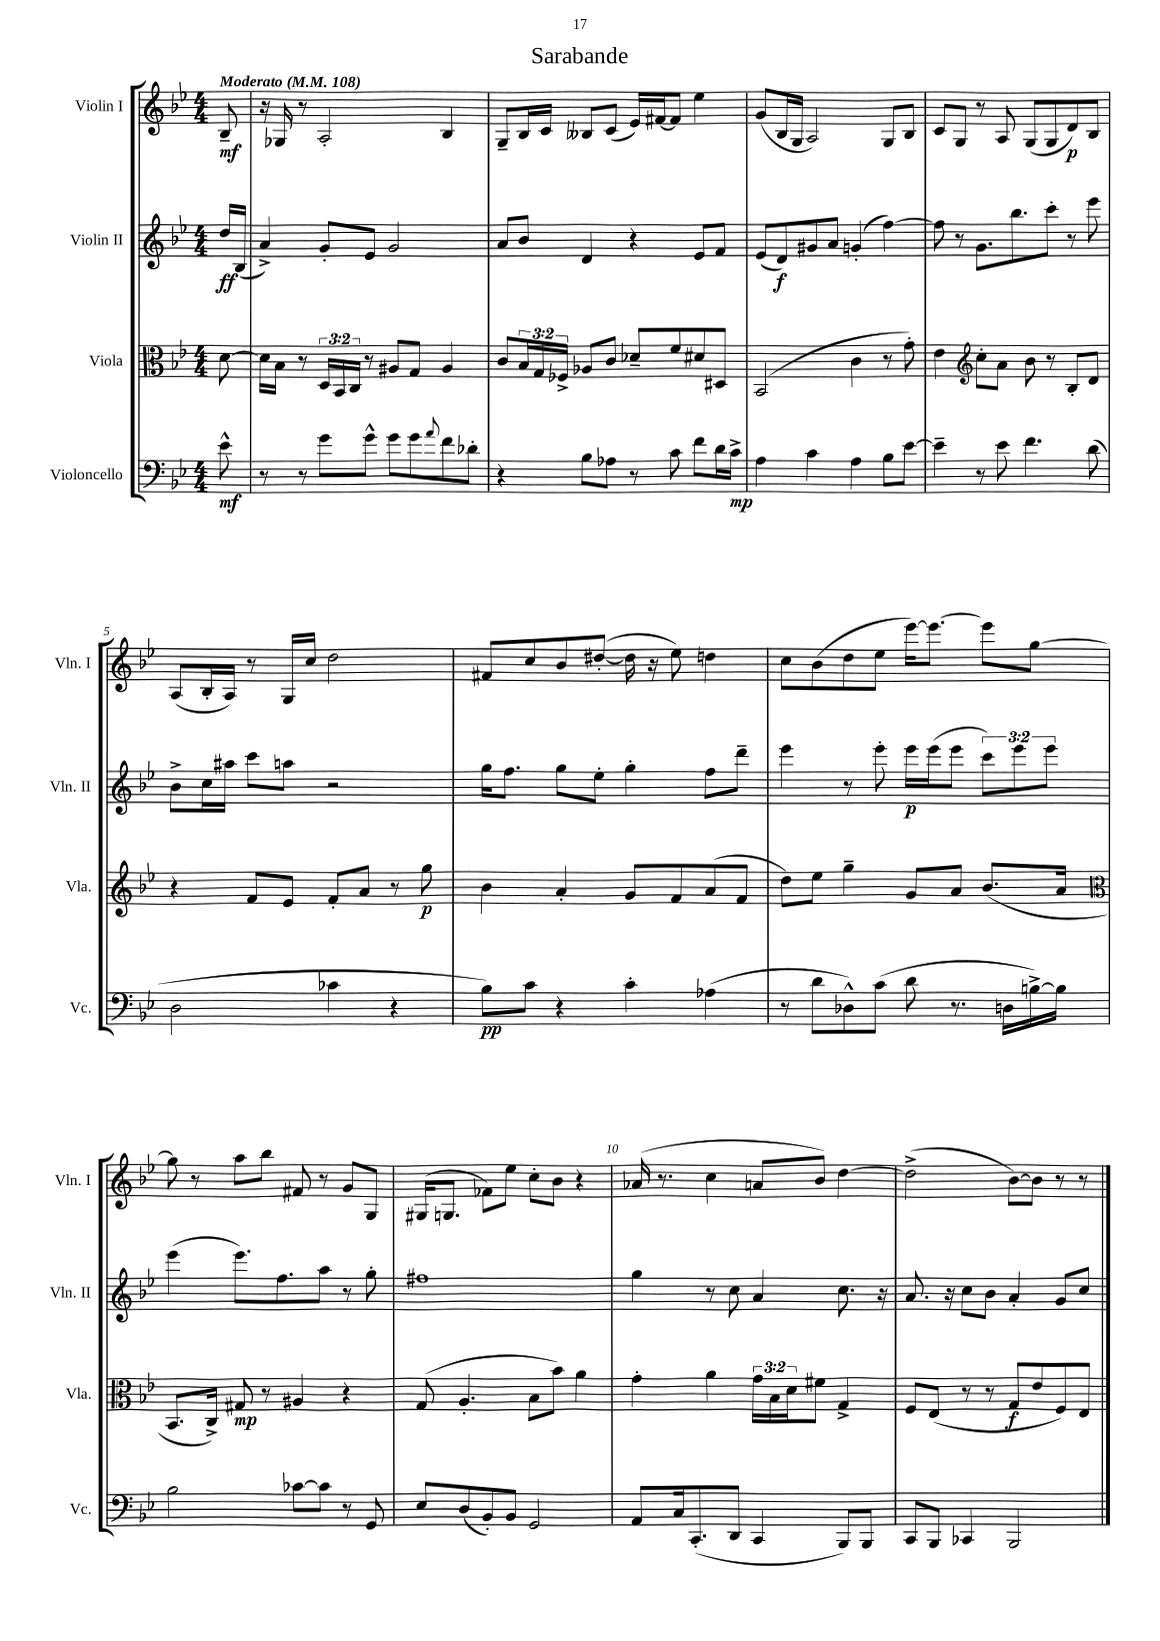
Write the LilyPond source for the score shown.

\header { title = "Sarabande" }
<<
\new StaffGroup <<
\new Staff = "s0" \with { instrumentName = "Violin I" shortInstrumentName = "Vln. I" } {
    \clef treble \key bes \major \numericTimeSignature \time 4/4 \partial 8 \tempo "Moderato" 4 = 108
    bes8--\mf |
    r16 ges16 r8 a2-. bes4 |
    g8-- bes16 c'16 beses8 c'8( ees'16) fis'16~ fis'8 ees''4 |
    g'8( bes16 g16 a2) g8 bes8 |
    c'8 g8 r8 a8 g8( g8 d'8\p) bes8 |
    a8( bes16-. a16) r8 g16 c''16 d''2 |
    fis'8 c''8 bes'8 dis''8~-.( dis''16 r16 ees''8) d''4 |
    c''8 bes'8( d''8 ees''8 ees'''16~) ees'''8.~ ees'''8 g''8~ |
    g''8 r8 a''8 bes''8 fis'8 r8 g'8 g8 |
    gis16( g8. fes'8) ees''8 c''8-. bes'8 r4 |
    aes'16( r8. c''4 a'8 bes'8) d''4~ |
    d''2->( bes'8~) bes'8 r8 r8 \bar "|." |
}
\new Staff = "s1" \with { instrumentName = "Violin II" shortInstrumentName = "Vln. II" } {
    \clef treble \key bes \major \numericTimeSignature \time 4/4 \override Staff.TupletNumber.text = #tuplet-number::calc-fraction-text \partial 8
    d''16\ff bes16( |
    a'4->) g'8-. ees'8 g'2 |
    a'8 bes'8 d'4 r4 ees'8 f'8 |
    ees'8( d'8\f) gis'8 a'8 g'4-.( f''4~) |
    f''8 r8 g'8. bes''8. c'''8-. r8 ees'''8 |
    bes'8-> c''16 ais''16 c'''8 a''8 r2 |
    g''16 f''8. g''8 ees''8-. g''4-. f''8 d'''8-- |
    ees'''4 r8 ees'''8-. ees'''16\p ees'''16( ees'''8 \tuplet 3/2 { c'''8) ees'''8 ees'''8 } |
    ees'''4( ees'''8.) f''8. a''8 r8 g''8-. |
    fis''1 |
    g''4 r8 c''8 a'4 c''8. r16 |
    a'8. r16 c''8 bes'8 a'4-. g'8 c''8 \bar "|." |
}
\new Staff = "s2" \with { instrumentName = "Viola" shortInstrumentName = "Vla." } {
    \clef alto \key bes \major \numericTimeSignature \time 4/4 \override Staff.TupletNumber.text = #tuplet-number::calc-fraction-text \partial 8
    d'8~ |
    d'16 bes16 r8 \tuplet 3/2 { d16 bes,16 c16 } r8 ais8 g8 ais4 |
    c'8 \tuplet 3/2 { bes16 g16 fes16-> } aes8 c'8 des'8-- f'8 dis'8 dis8 |
    bes,2( c'4 r8 g'8-.) |
    ees'4 \clef treble c''8-. a'8 bes'8 r8 bes8-. d'8 |
    r4 f'8 ees'8 f'8-. a'8 r8 g''8\p |
    bes'4 a'4-. g'8 f'8 a'8( f'8 |
    d''8) ees''8 g''4-- g'8 a'8 bes'8.( a'16 |
    \clef alto bes,8. c16->) gis8\mp r8 ais4 r4 |
    g8( a4.-. bes8 bes'8) a'4 |
    g'4-. a'4 \tuplet 3/2 { g'16 bes16 d'16 } fis'8 g4-> |
    f8 ees8( r8 r8 g8\f ees'8 f8) ees8 \bar "|." |
}
\new Staff = "s3" \with { instrumentName = "Violoncello" shortInstrumentName = "Vc." } {
    \clef bass \key bes \major \numericTimeSignature \time 4/4 \partial 8
    ees'8-^\mf |
    r8 r8 g'8 g'8-^ g'8 g'8 \appoggiatura { a'8 } f'8 des'8-. |
    r4 bes8 aes8 r8 c'8 f'8 d'16 c'16->\mp |
    a4 c'4 a4 bes8 ees'8~ |
    ees'4-- r8 ees'8 f'4. d'8( |
    d2 ces'4 r4 |
    bes8\pp) c'8 r4 c'4-. aes4( |
    r8 d'8 des8-^) c'8( d'8 r8. d16 b16~->) b16 |
    bes2 ces'8~ ces'8 r8 g,8 |
    ees8 d8( bes,8-.) bes,8 g,2 |
    a,8 c16 c,8.-.( d,8 c,4 bes,,8) bes,,8 |
    c,8 bes,,8 ces,4 bes,,2 \bar "|." |
}
>>
>>
\layout { \context { \Score \override BarNumber.break-visibility = ##(#f #t #t) barNumberVisibility = #(every-nth-bar-number-visible 5) } }
